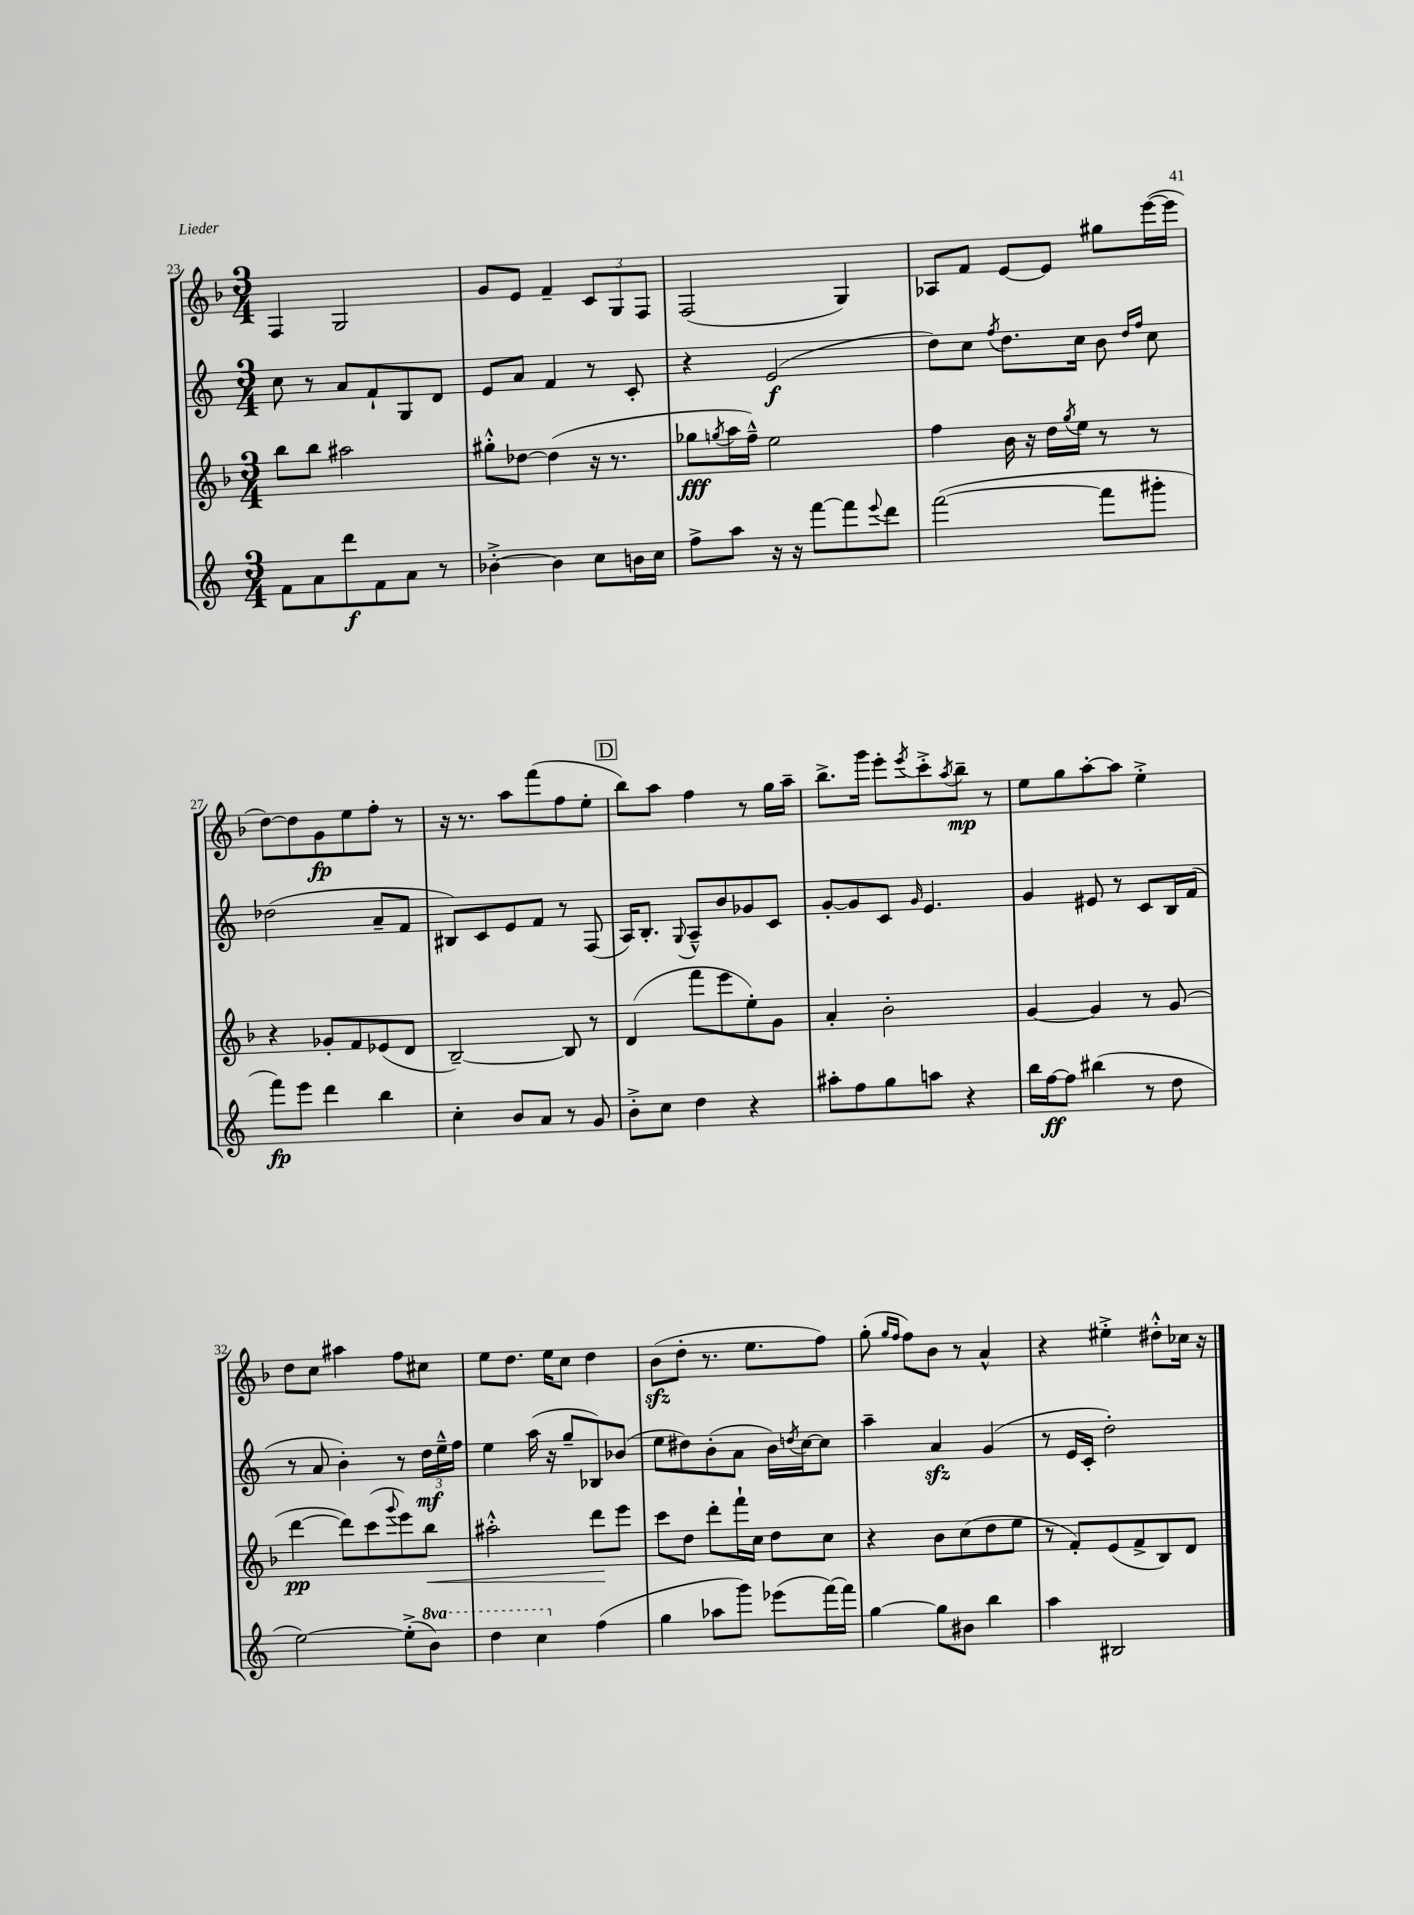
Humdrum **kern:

**kern	**kern	**kern	**kern
*staff4	*staff3	*staff2	*staff1
*clefG2	*clefG2	*clefG2	*clefG2
*k[]	*k[b-]	*k[]	*k[b-]
*M3/4	*M3/4	*M3/4	*M3/4
8f\L	8bb-\L	8cc\	4F/
8a\	8bb-\J	8r	.
8ddd\	2aa#\	8a/L	2G/
8f\	.	8f`/	.
8a\J	.	8G/	.
8r	.	8d/J	.
=	=	=	=
[4b-'^\	8gg#'^^\L	8e/L	8g/L
.	[8dd-\J	8a/J	8e/J
4b-\]	(4dd-\]	4f/	4f~/
8cc\L	16r	8r	12c/L
.	8.r	.	.
.	.	.	12G/
16b\L	.	8c'/	.
.	.	.	12F/J
16cc\JJ	.	.	.
=	=	=	=
8ff^\L	8gg-\L	4r	(2F/
.	8qgg/	.	.
8aa\J	16aa\L	.	.
.	16ff~^^\JJ)	.	.
16r	2ee\	(2e/	.
16r	.	.	.
[8fff\L	.	.	.
8fff\]	.	.	4G/)
8qqeee/	.	.	.
8ddd\J	.	.	.
=	=	=	=
([2fff\	4ff\	8dd\L)	8A-/L
.	.	8cc\J	8f/J
.	.	8qff/	.
.	16b-\	8.dd\L	[8e/L
.	16r	.	.
.	16dd\LL	.	8e/]J
.	8qgg/	.	.
.	16ee\JJ	16cc\Jk	.
8fff\]L	8r	8b\	8gg#\L
.	.	16qqdd/LL	.
.	.	16qqff/JJ	.
8ggg#'\J	8r	8cc\	([16eee\L
.	.	.	16eee\]JJ
=	=	=	=
8fff\L)	4r	(2dd-\	[8dd\L)
8eee\J	.	.	8dd\]
4ddd\	8g-'/L	.	8g\
.	8f/	.	8ee\
4bb\	(8e-/	8a~/L	8ff'\J
.	8d/J	8f/J	8r
=	=	=	=
4cc'\	[2B-~/)	8B#/L)	16r
.	.	.	8.r
.	.	8c/	.
8b/L	.	8e/	8aa\L
8a/J	.	8f/J	(8fff\
8r	8B-/]	8r	8ff\
8g/	8r	(8F/	8ee'\J
=	=	=	=
8b'^\L	(4d/	16A/LK)	8bb-\L)
.	.	8.B'/J	.
8cc\J	.	.	8aa\J
.	.	8qqG/	.
4dd\	8fff\L	8A~^^/L	4ff\
.	8eee\	8b/	.
4r	8ee'\)	8g-/	8r
.	8g\J	8c/J	16gg\LL
.	.	.	16aa~\JJ
=	=	=	=
8aa#'\L	4a'/	[8g'/L	8.bb-^\L
8ff\	.	8g/]	.
.	.	.	16ggg\Jk
8gg\	2b-'\	8c/J	8eee'\L
.	.	16qqg/	8qeee/
8aa\J	.	4.e/	8ccc'^\
.	.	.	8qaa/
4r	.	.	8bb-~\J
.	.	.	8r
=	=	=	=
16bb\LL	[4g/	4g/	8ee\L
[16ff\J	.	.	.
8ff\]J	.	.	8gg\
(4bb#\	4g/]	8e#/	[8aa'\
.	.	8r	8aa\]J
8r	8r	8c/L	4ee'^\
8dd\	(8g/	16B/L	.
.	.	(16f/JJ	.
=	=	=	=
[2ee\)	[4ddd\	8r	8dd\L
.	.	8a/	8cc\J
.	8ddd\]L)	4b'\)	4aa#\
.	(8ccc\	.	.
.	8qqggg/	.	.
(8ee'^\]L	8eee\)	8r	8ff\L
8bb\J)	8bb-\J	24dd\LL	8cc#\J
.	.	24ee~^^\	.
.	.	24ff\JJ	.
=	=	=	=
4ddd\	2aa#'^^\	4ee\	8ee\L
.	.	.	8.dd\J
4ccc\	.	(16aa\	.
.	.	16r	16ee\LK
.	.	8gg~/L	8cc\J
(4ff\	8ddd\L	8B-/)	4dd\
.	8eee\J	(8b-/J	.
=	=	=	=
4gg\	8ccc\L	8ee\L	(8b-\L
.	8dd\J	8dd#\)	8dd'\J
8aa-\L	8ddd'\L	(8b'\	8.r
8ggg\J)	16fff`\L	8a\J	.
.	16cc\JJ	.	8.ee\L
(8eee-\L	8dd\L	16b\LL)	.
.	.	8qdd/	.
.	.	[16cc\J	.
[16fff\L)	8cc\J	8cc\]J	8ff\J)
16fff\]JJ	.	.	.
=	=	=	=
[4gg\	4r	4aa~\	(8gg'\
.	.	.	16qqgg/LL
.	.	.	16qqff/JJ
.	.	.	8ff\L)
8gg\]L	8b-\L	4a/	8b-\J
8b#\J	(8cc\	.	8r
4bb\	8dd\	(4g/	4a^^/
.	8ee\J	.	.
=	=	=	=
4aa\	8r	8r	4r
.	8f'/L)	16e/LL	.
.	.	16c'/JJ	.
2B#/	(8e/	2dd'\)	4ee#'^\
.	8f^/	.	.
.	8B-/)	.	8dd#'^^\L
.	8d/J	.	16cc-\Jk
.	.	.	16r
==	==	==	==
*-	*-	*-	*-
